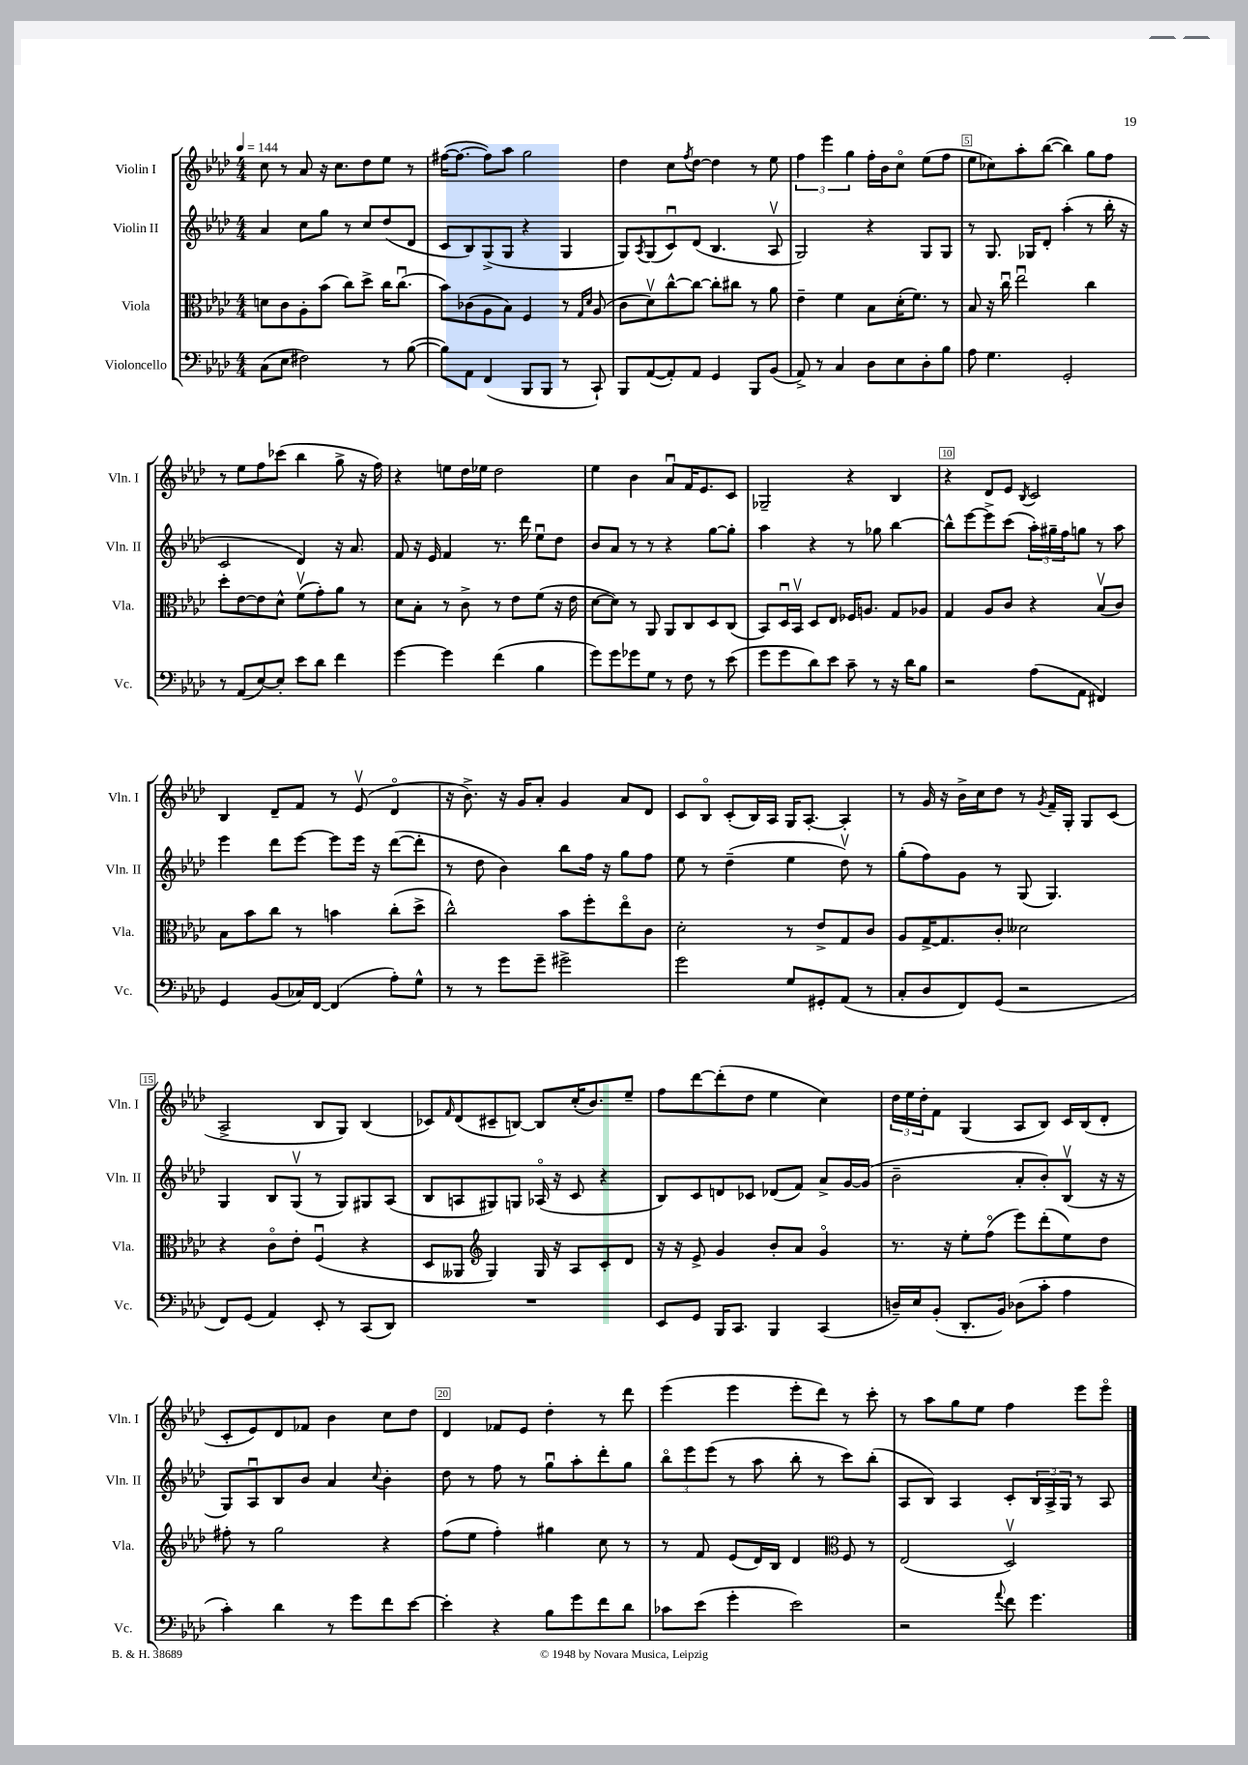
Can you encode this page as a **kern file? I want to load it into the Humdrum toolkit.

**kern	**kern	**kern	**kern
*staff4	*staff3	*staff2	*staff1
*clefF4	*clefC3	*clefG2	*clefG2
*k[b-e-a-d-]	*k[b-e-a-d-]	*k[b-e-a-d-]	*k[b-e-a-d-]
*M4/4	*M4/4	*M4/4	*M4/4
*MM144	*MM144	*MM144	*MM144
(8C	8d	4a-	8cc
8E-	8c	.	8r
2F#)	8A-'	8cc	8a-
.	(8b-	8gg	16r
.	.	.	8.cc
.	8cc)	8r	.
.	8dd-^	8cc	8dd-
8r	16cc	(8dd-	8ee-
.	(8.ccu	.	.
([8B-	.	8d-	8r
=	=	=	=
8B-])	8b-)	8c	([16ff#
.	.	.	8.ff#_
8AA-	(8c-	8B-)	.
(4FF	8A-	(8G^	8ff#])
.	8B-)	8G	8aa-
8BBB-	4F	4r	2gg
8BBB-	.	.	.
8r	8r	4G	.
.	16qqG	.	.
.	16qqd-	.	.
8CC`)	(8A-	.	.
=	=	=	=
8BBB-	8c	8G)	4dd-
.	.	8qA-	.
([8AA-	8d-v)	(8G	.
8AA-'])	[8cc^^	8cu)	8cc
.	.	.	8qff
8AA-	8cc_	(8d-	[8dd-
4GG	8cc']	4.B-	4dd-]
.	8cc#	.	.
8BBB-	8r	.	8r
(8BB-	8a-	8A-v	8ee-
=	=	=	=
8AA-^)	4e-~	2G)	6ff
8r	.	.	.
.	.	.	6eee-
4C	4f	.	.
.	.	.	6gg
8D-	8B-	4r	16ff'
.	.	.	16b-
8E-	(16d-'	.	8cco
.	8.f)	.	.
8D-'	.	8G	(8ee-
8B-	8r	8G	8ff
=	=	=	=
8A-	8B-	8r	8ee-
4.G	16r	8.G	8cc-)
.	16ccu	.	.
.	2ee-u	.	8aa-'
.	.	16G-	.
.	.	8d-'	([8bb-
2GG'	.	(4aa-'	4bb-])
.	4cc	8r	8gg
.	.	16bb-'	8ff
.	.	16r	.
=	=	=	=
8r	8dd-'	2c	8r
(8AA-	[8e-	.	8ee-
[8E-)	8e-]	.	8ff
8E-']	8d-^^	.	(8ccc-
8e-	(8fv	4d-)	4bb-
8d-	8g')	.	.
4f	8a-	16r	8gg^
.	.	8.a-	.
.	8r	.	16r
.	.	.	16ff)
=	=	=	=
[4g	8d-	8f	4r
.	8B-'	16r	.
.	.	16e-	.
4g]	8r	4f	8ee
.	8c^	.	16dd-
.	.	.	16ee-
(4f	8r	8.r	2dd-
.	8e-	.	.
.	.	16ddd-	.
4B-	(8f	8ee-u	.
.	16r	8dd-	.
.	16e-	.	.
=	=	=	=
8g)	[8d-	8b-	4ee-
8g	8d-])	8a-	.
8g-	8r	8r	4b-
8G	8AA-	8r	.
8r	8AA-	4r	8a-u
8F	8C	.	16f
.	.	.	8.e-
8r	8D-	[8gg	.
(8e-	(8C	8gg']	8c
=	=	=	=
8g	8BB-)	4aa-	2G-~
8g	16D-u	.	.
.	16BB-v	.	.
8d-)	8D-	4r	.
8e-	8E-	.	.
8c~	16F-	8r	4r
.	8.A	.	.
8r	.	8gg-	.
16r	8G	[4bb-	4B-
16d-	.	.	.
8B-	8A-	.	.
=	=	=	=
2r	4G	8bb-^^]	4r
.	.	[8eee-	.
.	8A-	8eee-^]	8d-
.	8c	(8ccc	8e-
.	.	.	8qB-
(8A-	4r	24aa-')	2c
.	.	24gg#~	.
.	.	24ff	.
8AA-	.	8gg	.
4FF#)	(8B-v	8r	.
.	8c)	8aa-	.
=	=	=	=
4GG	8B-	4eee-	4B-
.	8b-	.	.
(8BB-	8cc	8ddd-	8d-~
16C-)	8r	[8eee-	8f
[16FF	.	.	.
(4FF]	4b	8eee-]	8r
.	.	16eee-	(8e-v
.	.	16r	.
8A-')	(8cc'	([8ddd-	4d-o
8G^^	8dd-^	8ddd-']	.
=	=	=	=
8r	2cc^^)	8r	16r
.	.	.	8.b-^)
8r	.	8dd-	.
8g	.	4b-)	16r
.	.	.	16g
8g~	.	.	8a-'
2g#^	8b-	8bb-	4g
.	8ff'	16ff	.
.	.	16r	.
.	8ee-o	8gg	8a-
.	8c	8ff	8d-
=	=	=	=
2g	2d-'	8ee-	8c
.	.	8r	8B-o
.	.	(4dd-~	(8c'
.	.	.	16B-)
.	.	.	16A-
8G	8r	4ee-	16G
.	.	.	[8.A-'
8GG#'	8e-^	.	.
(8AA-	8G	8dd-v)	4A-']
8r	8c	8r	.
=	=	=	=
8C'	8A-	(8gg'	8r
8D-	[16G^	8ff)	16g
.	8.G]	.	16r
8FF)	.	8g	16b-^
.	.	.	16cc
(8GG	8c'	8r	8dd-
2r	2d--	(8G	8r
.	.	.	8qg
.	.	4.G)	16f~
.	.	.	16G'
.	.	.	8G
.	.	.	(8c
=	=	=	=
8FF)	4r	4G	2A-^
(8GG	.	.	.
4AA-)	8co	8B-	.
.	8e-'	(8Gv	.
8EE-'	(4Fu	8r	8B-
8r	.	8G)	8G)
(8CC	4r	8G#	(4B-
8DD-)	.	(8A-	.
=	=	=	=
1r	8D-	8B-	8c-)
.	.	.	16qqf
.	8AA--	8A	(8d-
*	*clefG2	*	*
.	4G)	8G#)	8c#~
.	.	8G	[8B)
.	16G	(16A-o	8B]
.	16r	16r	.
.	8A-	8c	(16cc'
.	.	.	8.b-)
.	8c'	4r	.
.	8d-	.	8ee-~
=	=	=	=
8EE-	16r	8B-)	8ff
.	16r	.	.
8GG	8e-^	8c	[8ddd-
16BBB-	4g	8d	(8ddd-']
8.CC	.	.	.
.	.	8c-	8dd-
4BBB-	8b-'	(8d-	4ee-
.	8a-	8f)	.
(4CC	4go	8a-^	4cc)
.	.	[16g	.
.	.	(16g]	.
=	=	=	=
16D~)	8.r	2b-~	24dd-
.	.	.	24ee-
16E-	.	.	.
.	.	.	24dd-'
(8BB-'	.	.	8f
.	16r	.	.
8.DD-'	8ee-'	.	(4G
.	(8ffo	.	.
16BB-)	.	.	.
(8D-	8eee-)	8a-'	8A-
8c'	(8ddd-'	8b-')	8B-)
4A-	8ee-)	(8B-v	16c
.	.	.	(16B-
.	8dd-	16r	8d-'
.	.	16r	.
=	=	=	=
4c')	8ff#'	8G)	8c'
.	8r	8A-u	8e-)
4d-	2gg	8B-	8d-
.	.	8b-	8f-
8r	.	4a-	4b-
8g	.	.	.
.	.	8qqcc	.
8f	4r	4b-'	8cc
[8e-	.	.	8dd-
=	=	=	=
4e-']	(8ff	8dd-	4d-
.	8ee-	8r	.
4r	4ff')	8ff	8f-
.	.	8r	8e-
8B-	4gg#	8ggu	4dd-'
8g	.	8aa-'	.
8f	8cc	8ddd-'	8r
8d-	8r	8gg	8ddd-
=	=	=	=
8c-	8r	12bb-o	(4eee-
.	.	12eee-	.
(8e-	8f	.	.
.	.	(12eee-	.
4g'	(8e-	8r	4eee-
.	16d-)	8aa-	.
.	16B-	.	.
2e-)	4d-	8bb-'	8eee-'
.	.	8r	8ddd-)
*	*clefC3	*	*
.	8F	8ccc)	8r
.	8r	(8bb-'	8ccc'
=	=	=	=
2r	(2E-	8A-	8r
.	.	8B-)	8aa-
.	.	4A-	8gg
.	.	.	8ee-
8qqa-	.	.	.
8f	2D-v)	8c'	4ff
4.g	.	24B-	.
.	.	24A-^	.
.	.	24G	.
.	.	8r	8eee-
.	.	8A-	8eee-o
==	==	==	==
*-	*-	*-	*-
